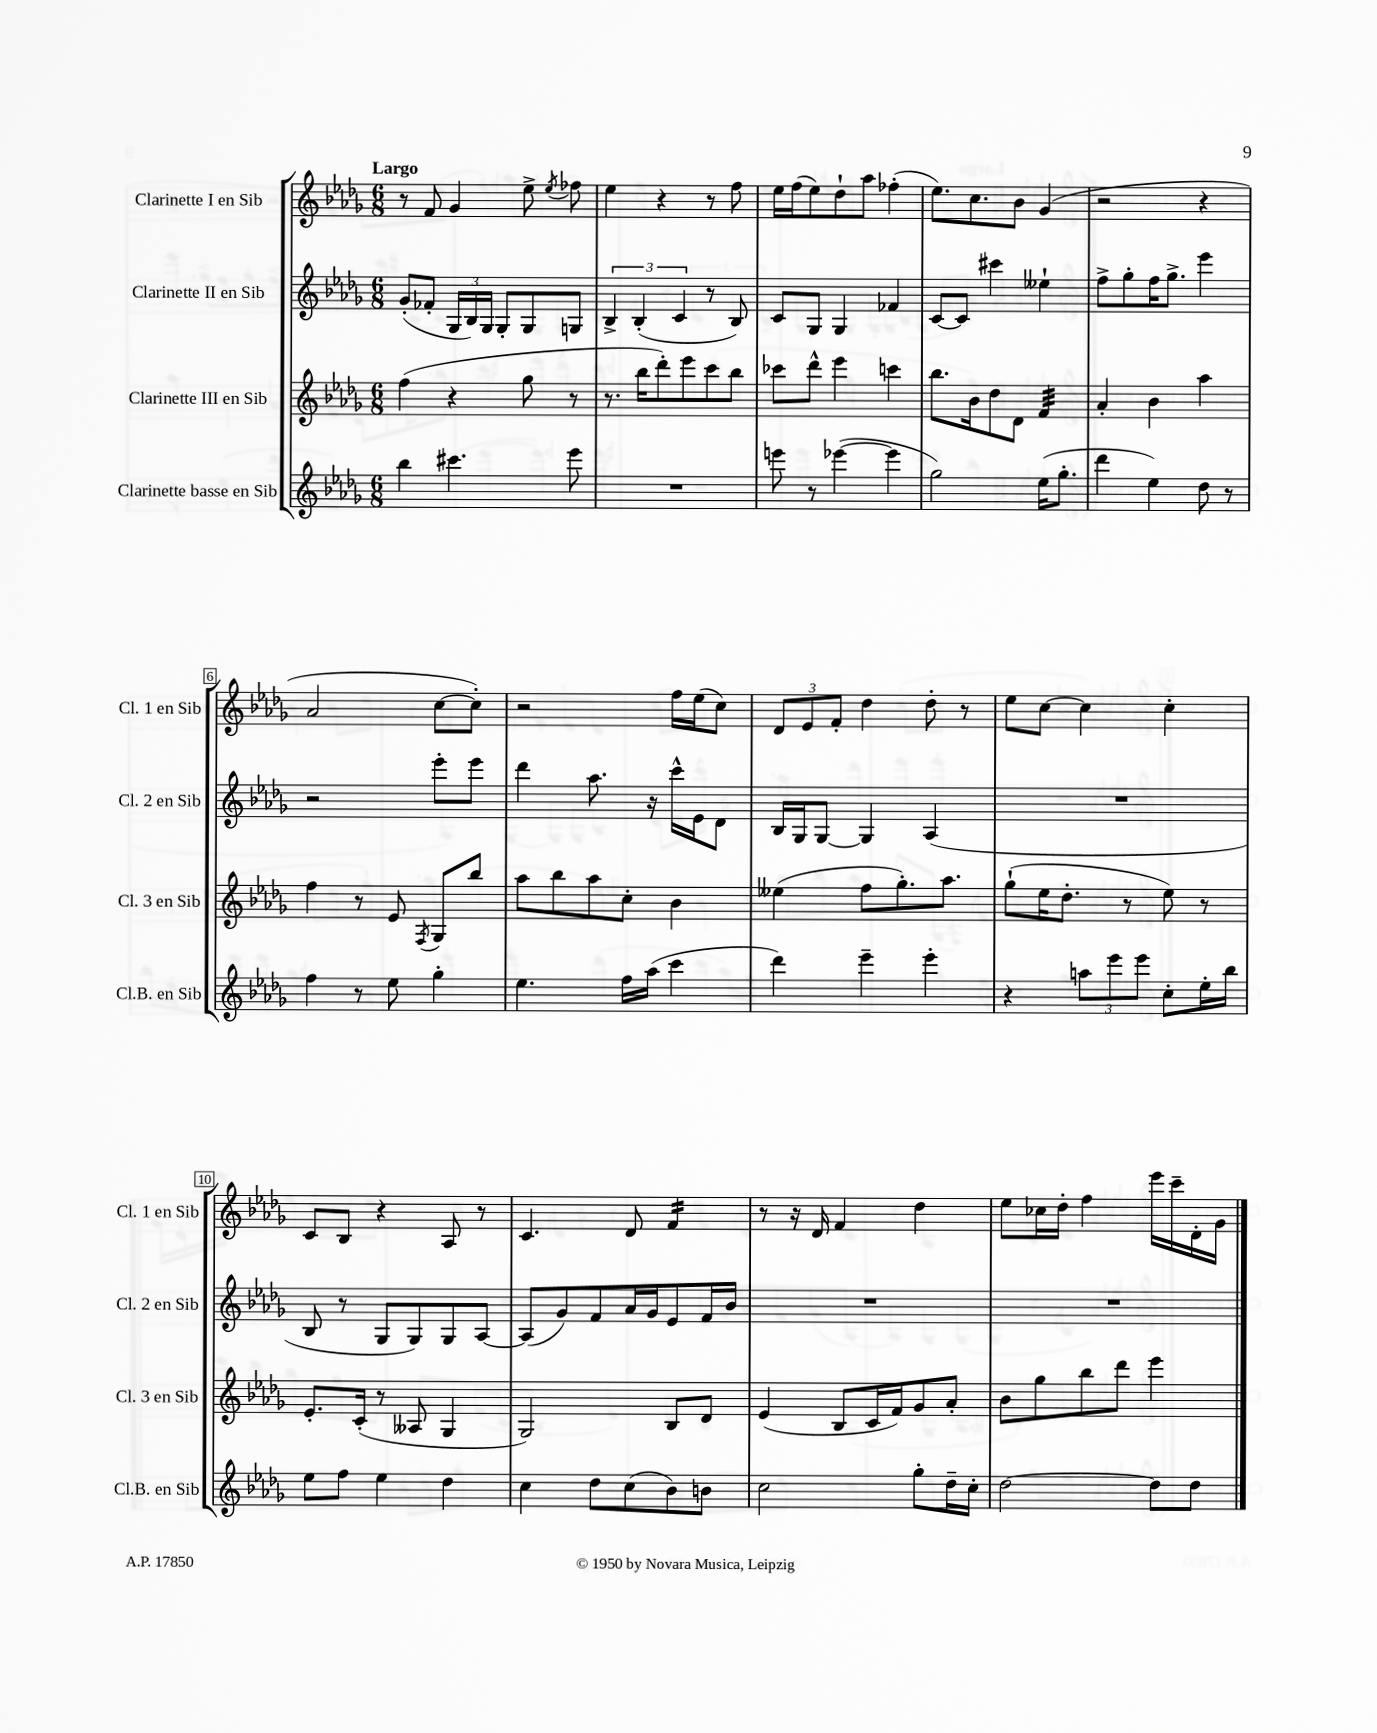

**kern	**kern	**kern	**kern
*staff4	*staff3	*staff2	*staff1
*clefG2	*clefG2	*clefG2	*clefG2
*k[b-e-a-d-g-]	*k[b-e-a-d-g-]	*k[b-e-a-d-g-]	*k[b-e-a-d-g-]
*M6/8	*M6/8	*M6/8	*M6/8
4bb-\	(4ff\	(8g-'/L	8r
.	.	8f-'/J	8f/
4.ccc#\	4r	24G-/LL	4g-/
.	.	24B-/)	.
.	.	24G-/JJ	.
.	.	8G-'/L	.
.	8gg-\	8G-/	8ee-^\
.	.	.	8qee-/
8eee-\	8r	8G/J	8ff-\
=	=	=	=
2.r	8.r	6B-^/	4ee-\
.	.	(6B-'/	.
.	16bb-\LK	.	.
.	8ddd-'\)	.	4r
.	.	6c/	.
.	8eee-\	.	.
.	8ccc\	8r	8r
.	8bb-\J	8B-/)	8ff\
=	=	=	=
8eee\	8ccc-\L	8c/L	16ee-\LL
.	.	.	(16ff\J
8r	8ddd-^^\J	8G-/J	8ee-\)
([4eee-\	4eee-\	4G-/	8dd-`\
.	.	.	8aa-\J
4eee-\]	4ccc\	4f-/	(4ff-'\
=	=	=	=
2gg-\)	8.bb-\L	[8c/L	8.ee-\L)
.	.	8c/]J	.
.	16b-\k	.	8.cc\
.	8dd-\	4ccc#\	.
.	8d-\J	.	8b-\J
(16ee-\LK	4f/	4ee--`\	(4g-/
8.gg-'\J	.	.	.
=	=	=	=
4ddd-\	4a-'/	8ff^\L	2r
.	.	8gg-'\	.
4ee-\)	4b-\	16ff\K	.
.	.	8.gg-^\J	.
8dd-\	4aa-\	4eee-\	4r
8r	.	.	.
=	=	=	=
4ff\	4ff\	2r	2a-/
8r	8r	.	.
8ee-\	8e-/	.	.
.	8qF/	.	.
4gg-'\	8G-/L	8eee-'\L	[8cc\L
.	8bb-/J	8eee-\J	8cc'\]J)
=	=	=	=
4.ee-\	8aa-\L	4ddd-\	2r
.	8bb-\	.	.
.	8aa-\	8.aa-\	.
16ff\LL	8cc'\J	.	.
(16aa-\JJ	.	16r	.
4ccc\	4b-\	16ccc^^\LL	16ff\LL
.	.	16e-\J	(16ee-\J
.	.	8d-\J	8cc\J)
=	=	=	=
4ddd-\)	(4ee--\	16B-/LL	12d-/L
.	.	16G-/J	.
.	.	.	12e-/
.	.	[8G-/J	.
.	.	.	12f'/J
4eee-~\	8ff\L	4G-/]	4dd-\
.	8.gg-'\)	.	.
4eee-'\	.	(4A-/	8dd-'\
.	8.aa-\J	.	.
.	.	.	8r
=	=	=	=
4r	(8gg-`\L	2.r	8ee-\L
.	16ee-\K	.	[8cc\J
.	8.dd-'\J	.	.
12aa\L	.	.	4cc\]
12eee-\	.	.	.
.	8r	.	.
12eee-\J	.	.	.
8cc'\L	8ee-\)	.	4cc'\
16ee-'\L	8r	.	.
16bb-\JJ	.	.	.
=	=	=	=
8ee-\L	8.e-'/L	8B-/	8c/L
8ff\J	.	8r	8B-/J
.	(16c'/Jk	.	.
4ee-\	8r	8G-/L	4r
.	8A--/	8G-/)	.
4dd-\	4G-/	8G-/	8A-/
.	.	[8A-/J	8r
=	=	=	=
4cc\	2G-/)	(8A-/]L	4.c/
.	.	8g-/)	.
8dd-\L	.	8f/	.
(8cc\	.	16a-/L	8d-/
.	.	16g-/J	.
8b-\)	8B-/L	8e-/	4f/
8b\J	8d-/J	16f/L	.
.	.	16b-/JJ	.
=	=	=	=
2cc\	(4e-/	2.r	8r
.	.	.	16r
.	.	.	16d-/
.	8B-/L	.	4f/
.	16c/L	.	.
.	16f/J)	.	.
8gg-'\L	8g-/	.	4dd-\
16dd-~\L	8a-'/J	.	.
16cc'\JJ	.	.	.
=	=	=	=
[2dd-\	8b-\L	2.r	8ee-\L
.	8gg-\	.	16cc-\L
.	.	.	16dd-'\JJ
.	8bb-\	.	4ff\
.	8ddd-\J	.	.
8dd-\]L	4eee-\	.	16eee-\LL
.	.	.	16ccc~\
8dd-\J	.	.	16d-'\
.	.	.	16g-\JJ
==	==	==	==
*-	*-	*-	*-
